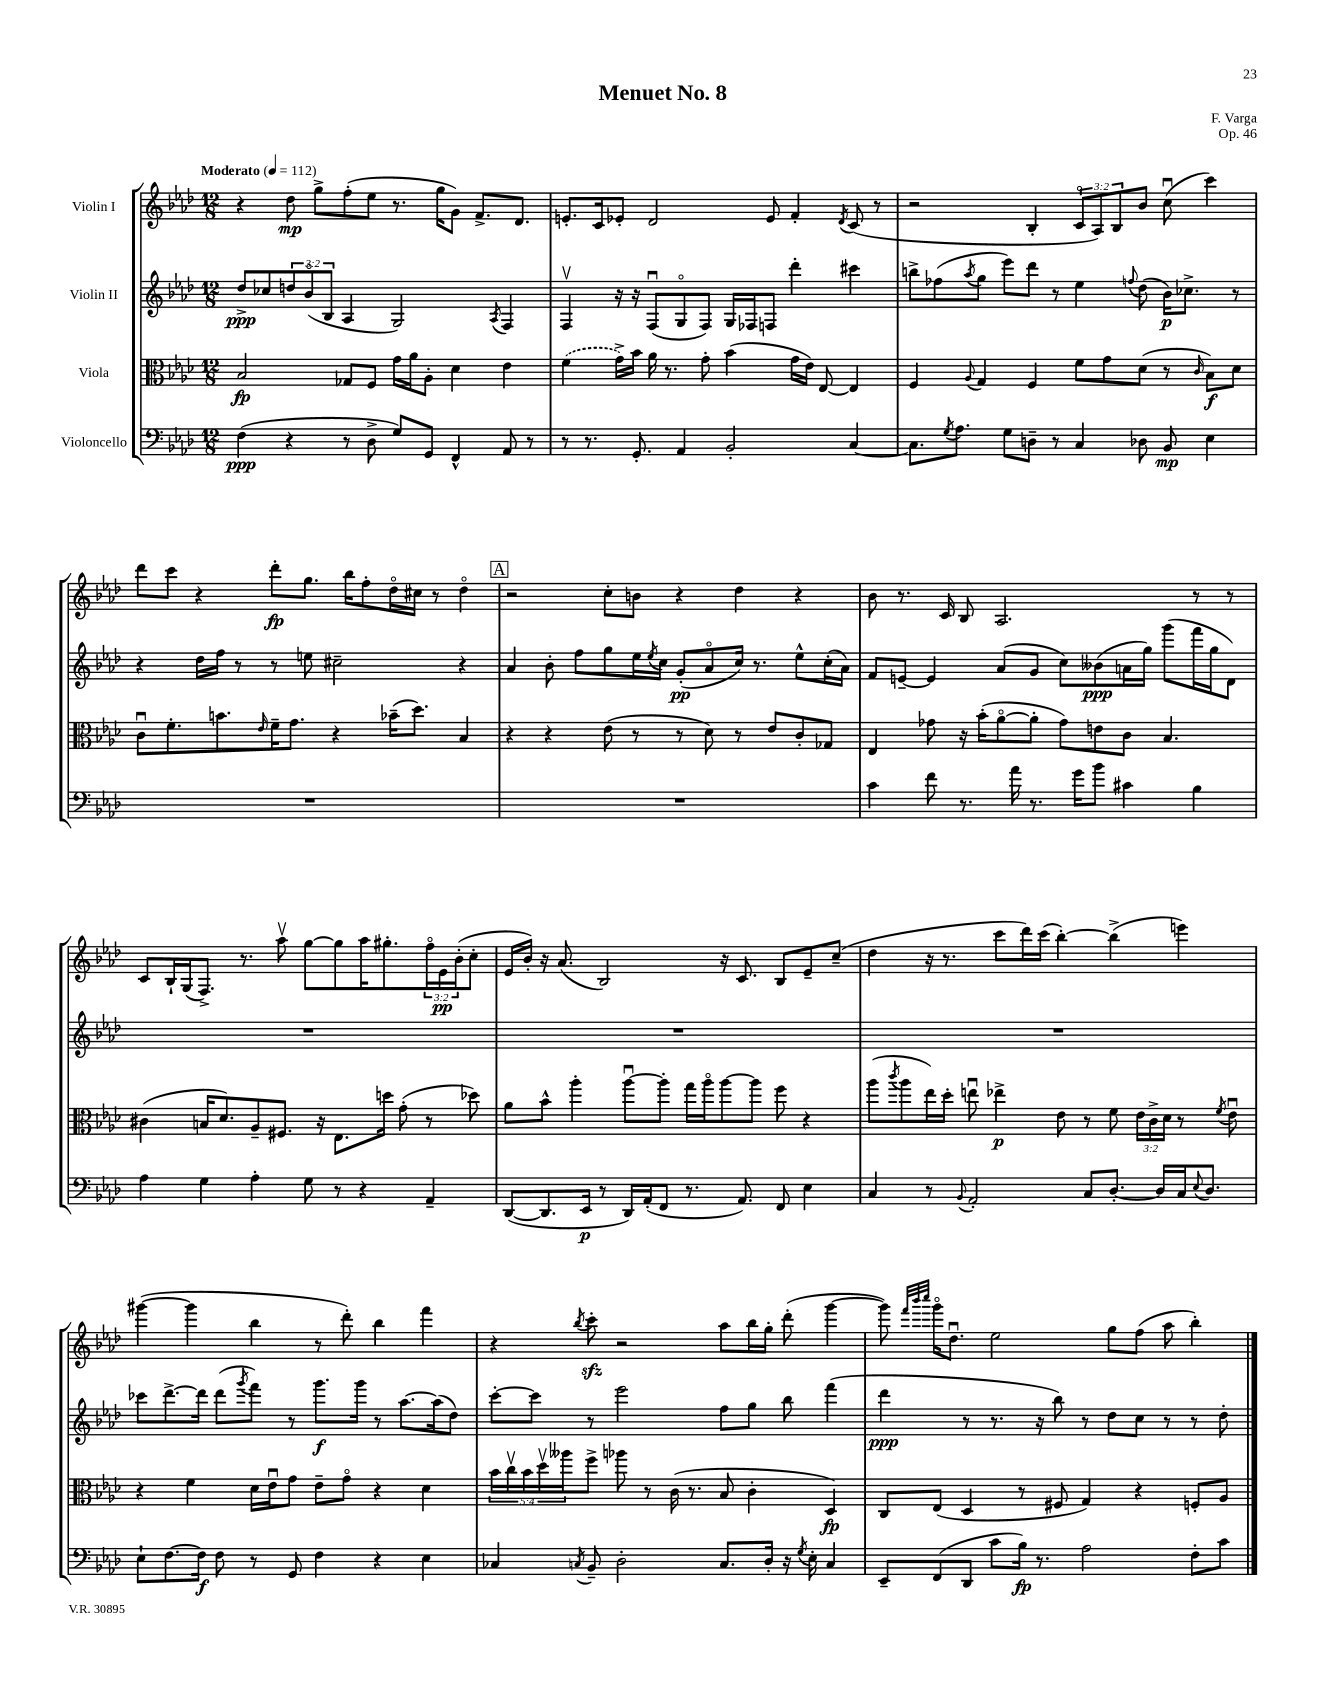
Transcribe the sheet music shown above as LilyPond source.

\header { title = "Menuet No. 8" composer = "F. Varga" opus = "Op. 46" }
<<
\new StaffGroup <<
\new Staff = "s0" \with { instrumentName = "Violin I" } {
    \clef treble \key aes \major \numericTimeSignature \time 12/8 \override Staff.TupletNumber.text = #tuplet-number::calc-fraction-text \tempo "Moderato" 4 = 112
    r4 des''8\mp g''8-> f''8-.( ees''8 r8. g''16 g'8) f'8.-> des'8. |
    e'8.-. c'16 ees'8-. des'2 ees'8 f'4-. \acciaccatura { des'8 } c'8( r8 |
    r2 bes4-. \tuplet 3/2 { c'8\flageolet aes8) bes8 } bes'8 c''8\downbow( c'''4) |
    des'''8 c'''8 r4 des'''8-.\fp g''8. bes''16 f''8-. des''16\flageolet cis''16 r8 des''4\flageolet |
    \mark \markup { \box "A" } r2 c''8-. b'8 r4 des''4 r4 |
    bes'8 r8. c'16 bes8 aes2. r8 r8 |
    c'8 bes16-! g16( f8.->) r8. aes''8\upbow g''8~ g''8 aes''16 gis''8.-. \tuplet 3/2 { f''16\flageolet ees'16\pp bes'16-.( } c''8-. |
    ees'16 bes'16-.) r16 aes'8.( bes2) r16 c'8. bes8 ees'8-- c''8--( |
    des''4 r16 r8. c'''8 des'''16) c'''16( bes''4~-.) bes''4->( e'''4) |
    gis'''4~( gis'''4 bes''4 r8 des'''8-.) bes''4 f'''4 |
    r4 \acciaccatura { bes''8 } c'''8-.\sfz r2 aes''8 bes''16 g''16-. des'''8-.( g'''4~ |
    g'''8) \grace { f'''32 bes'''32 c''''32 } g'''16\flageolet des''8.\downbow ees''2 g''8 f''8( aes''8 bes''4-.) \bar "|." |
}
\new Staff = "s1" \with { instrumentName = "Violin II" } {
    \clef treble \key aes \major \numericTimeSignature \time 12/8 \override Staff.TupletNumber.text = #tuplet-number::calc-fraction-text
    des''8->\ppp ces''8 \tuplet 3/2 { d''8 bes'8\flageolet( bes8 } aes4 g2) \acciaccatura { aes8 } f4 |
    f4\upbow r16 r16 f8\downbow( g8\flageolet f8) g16 fes16 f8 des'''4-. cis'''4 |
    b''8-> fes''8( \acciaccatura { aes''8 } g''8 ees'''8) des'''8 r8 ees''4 \appoggiatura { f''8 } des''8( bes'16\p) ces''8.-> r8 |
    r4 des''16 f''16 r8 r8 e''8 cis''2-- r4 |
    \mark \markup { \box "A" } aes'4 bes'8-. f''8 g''8 ees''16 \acciaccatura { ees''8 } c''16 g'8-.\pp( aes'8\flageolet c''16) r8. ees''8-^ c''16-.( aes'16) |
    f'8 e'8~-- e'4 aes'8( g'8 c''8) beses'8\ppp( a'16 g''16) g'''8( f'''16 g''16 des'8) |
    R1. |
    R1. |
    R1. |
    ces'''8 des'''8.~-> des'''16 des'''8( \acciaccatura { g'''8 } f'''8) r8 g'''8.\f g'''16 r8 aes''8.~ aes''16( des''8) |
    c'''8~-. c'''8 r8 ees'''2 f''8 g''8 bes''8 f'''4( |
    des'''4\ppp r8 r8. r16 bes''8) r8 des''8 c''8 r8 r8 des''8-. \bar "|." |
}
\new Staff = "s2" \with { instrumentName = "Viola" } {
    \clef alto \key aes \major \numericTimeSignature \time 12/8 \override Staff.TupletNumber.text = #tuplet-number::calc-fraction-text
    bes2\fp ges8 f8 g'16 aes'16 aes8-. des'4 ees'4 |
    \once \slurDashed f'4( g'16->) bes'16 aes'16 r8. g'8-. bes'4( g'16 ees'16) ees8~ ees4 |
    f4 \appoggiatura { aes8 } g4 f4 f'8 g'8 des'8( r8 \grace { c'16 } bes8\f) des'8 |
    c'8\downbow f'8.-. b'8. \grace { ees'16 } f'16-- g'8. r4 bes'16--( des''8.) bes4 |
    \mark \markup { \box "A" } r4 r4 ees'8( r8 r8 des'8) r8 ees'8 c'8-. ges8 |
    ees4 ges'8 r16 bes'16-.( aes'8~\flageolet aes'8-. ges'8) e'8 c'8 bes4. |
    cis'4( b16 des'8.) aes8-- fis8. r16 ees8. d''16 g'8-.( r8 des''8) |
    aes'8 bes'8-^ aes''4-. aes''8~\downbow aes''8-. g''16 aes''16\flageolet aes''8~ aes''8 f''8 r4 |
    aes''8( \acciaccatura { c'''8 } aes''8 ees''16) des''16-. e''8\downbow ees''4->\p ees'8 r8 f'8 \tuplet 3/2 { ees'16 c'16-> des'16 } r8 \acciaccatura { f'8 } ees'8\downbow |
    r4 f'4 des'16 ees'16\downbow g'8 ees'8-- g'8\flageolet r4 des'4 |
    \tuplet 5/4 { bes'16 c''16\upbow bes'16 des''16\upbow aeses''16 } f''8-> aes''8 r8 c'16( r8. bes8 c'4-. des4\fp) |
    c8 ees8( des4 r8 fis8 g4) r4 f8-. aes8 \bar "|." |
}
\new Staff = "s3" \with { instrumentName = "Violoncello" } {
    \clef bass \key aes \major \numericTimeSignature \time 12/8
    f4\ppp( r4 r8 des8-> g8) g,8 f,4-^ aes,8 r8 |
    r8 r8. g,8.-. aes,4 bes,2-. c4~ |
    c8. \acciaccatura { g8 } aes8. g8 d8-- r8 c4 des8 bes,8\mp ees4 |
    R1. |
    \mark \markup { \box "A" } R1. |
    c'4 f'8 r8. aes'16 r8. g'16 bes'8 cis'4 bes4 |
    aes4 g4 aes4-. g8 r8 r4 aes,4-- |
    des,8~( des,8. ees,16\p r8 des,16) aes,16-.( f,8 r8. aes,8.) f,8 ees4 |
    c4 r8 \appoggiatura { bes,8 } aes,2-. c8 des8.~-. des16 c16 \appoggiatura { ees8 } des8. |
    ees8-! f8.~ f16\f f8 r8 g,8 f4 r4 ees4 |
    ces4 \acciaccatura { c8 } bes,8-- des2-. c8. des16-. r16 \acciaccatura { g8 } ees16-. c4 |
    ees,8-- f,8( des,8 c'8 bes16\fp) r8. aes2 f8-. c'8 \bar "|." |
}
>>
>>
\layout { \context { \Score \remove "Bar_number_engraver" } }
